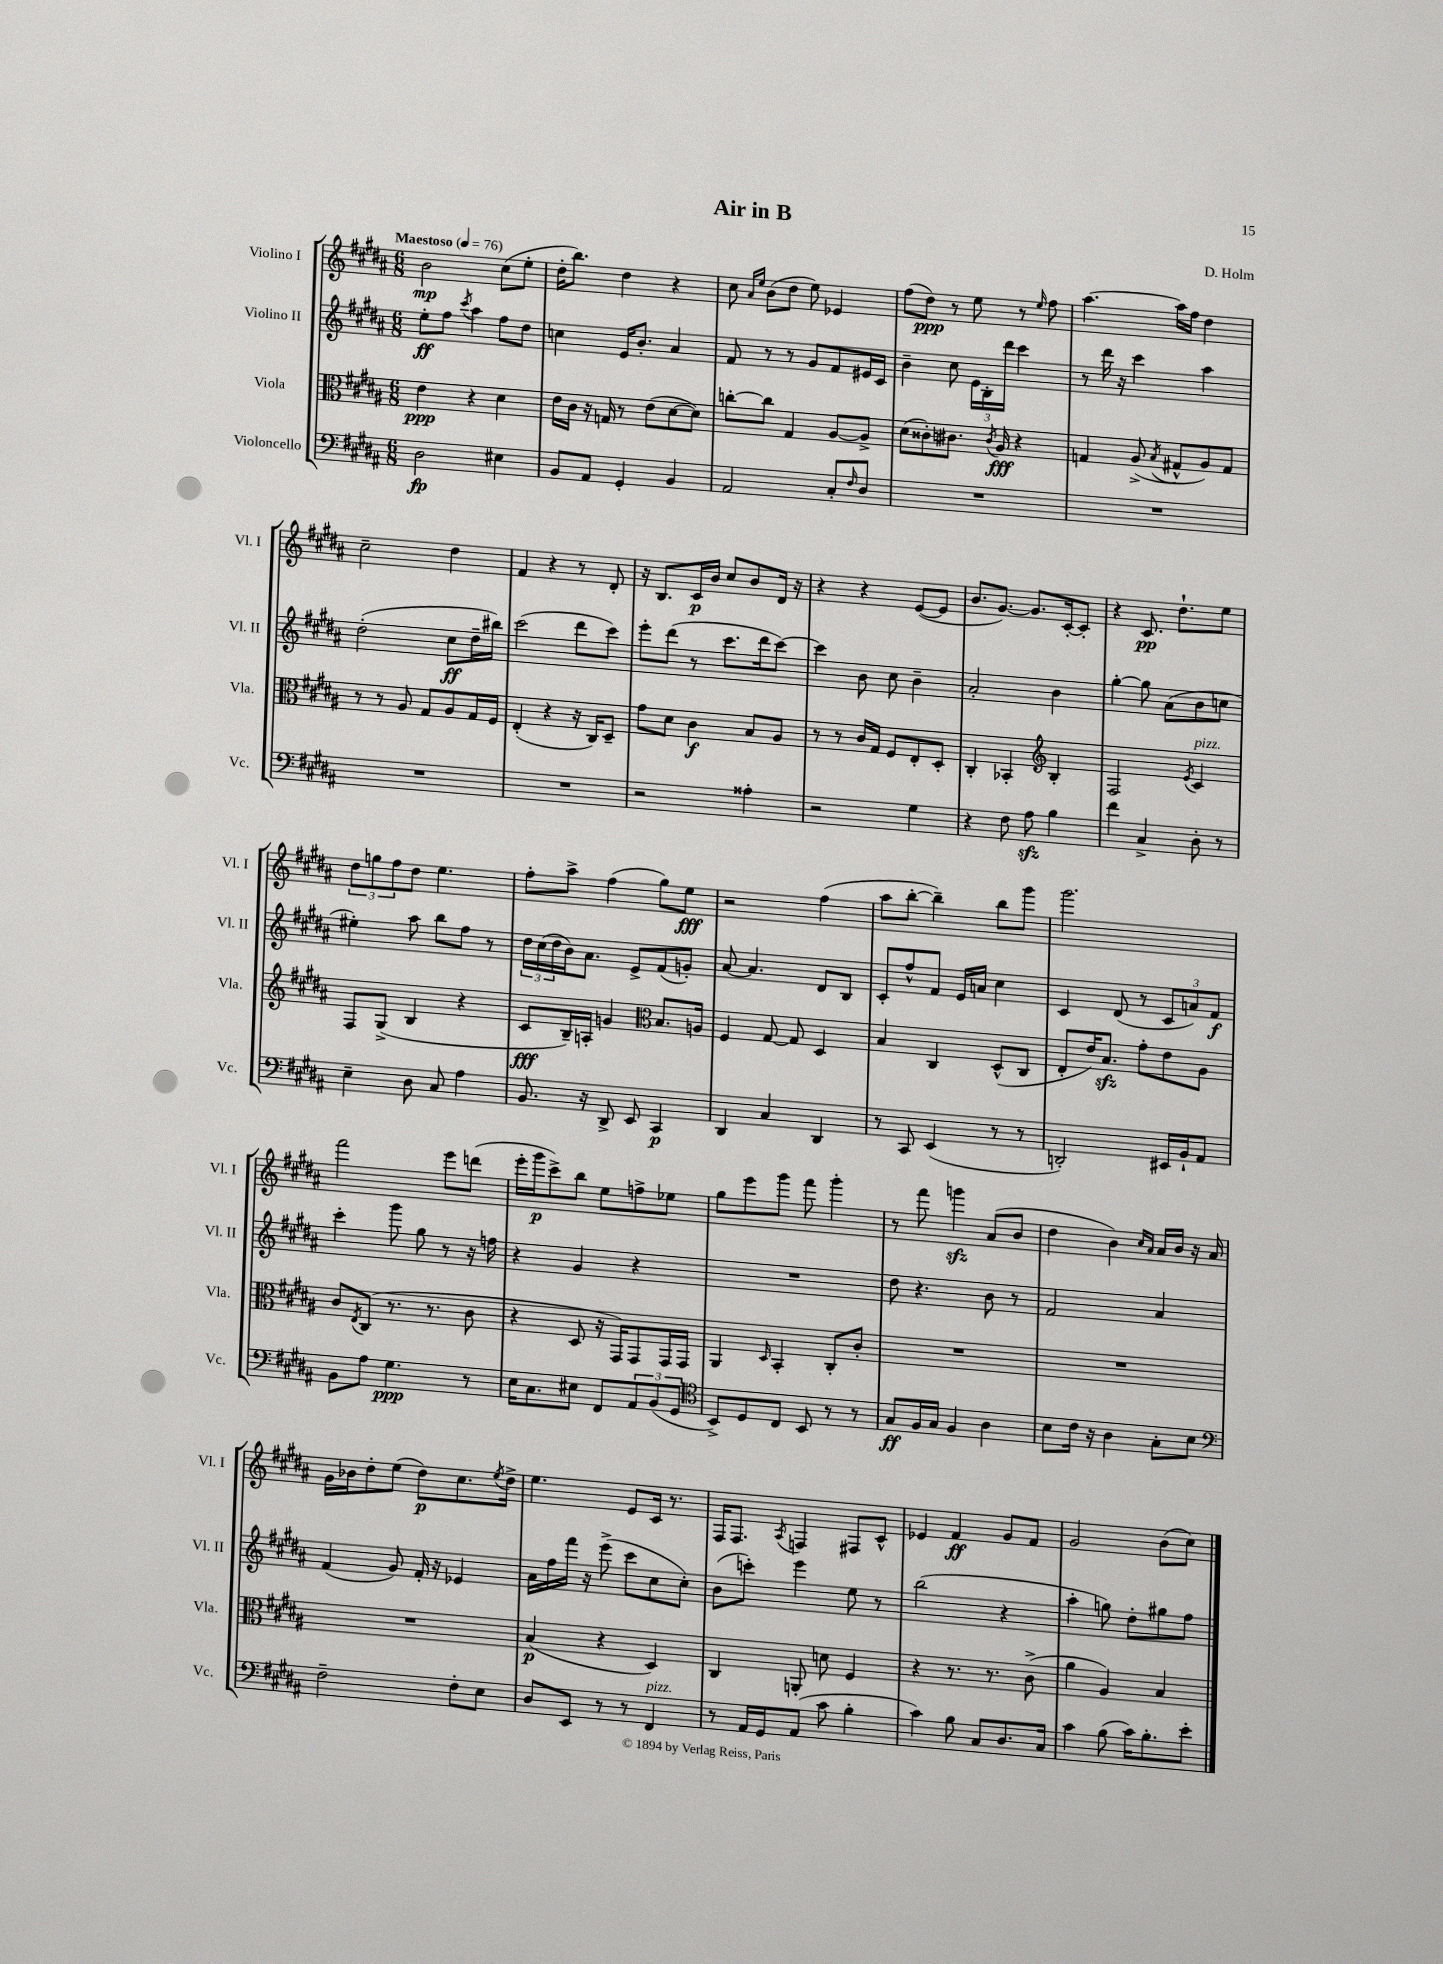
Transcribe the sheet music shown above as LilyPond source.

\header { title = "Air in B" composer = "D. Holm" }
<<
\new StaffGroup <<
\new Staff = "s0" \with { instrumentName = "Violino I" shortInstrumentName = "Vl. I" } {
    \clef treble \key b \major \numericTimeSignature \time 6/8 \tempo "Maestoso" 4 = 76
    b'2\mp cis''8( e''8-. |
    dis''16-. b''8.) dis''4 r4 |
    cis''8 \grace { ais'16 e''16 } b'8( dis''8 e''8) ees'4 |
    fis''8( dis''8\ppp) r8 e''8 r8 \grace { e''16 } fis''8 |
    ais''4.~ ais''16 fis''16 dis''4 |
    cis''2-- dis''4 |
    fis'4 r4 r8 dis'8-. |
    r16 b8. cis'16\p b'16 cis''8 b'8 dis'16 r16 |
    r4 r4 e'8~( e'8 |
    b'8. gis'8.~) gis'8. cis'16~-. cis'8-. |
    r4 cis'8.\pp dis''8.-! e''8 |
    \tuplet 3/2 { dis''8 g''8 fis''8 } dis''8 e''4. |
    fis''8-. ais''8-> fis''4( gis''8) e''8\fff |
    r2 fis''4( |
    ais''8 b''8~-. b''4--) b''8 gis'''8 |
    gis'''2. |
    fis'''2 e'''8 d'''8( |
    e'''16-. gis'''16\p cis'''8->) b''8 e''8 f''8-> ees''8 |
    gis''8 e'''8 gis'''8 fis'''8 gis'''4-. |
    r8 fis'''8 g'''4\sfz ais'8( b'8 |
    dis''4 b'4) \grace { cis''16 ais'16 } ais'16 b'16 r16 ais'16 |
    gis'16 bes'16 dis''8-. e''8( dis''8\p) cis''8. \acciaccatura { e''8 } dis''16-> |
    e''4. e'8 cis'16 r8. |
    fis16 fis8. \acciaccatura { ais8 } f4 fis8 cis'8-^ |
    ees'4 fis'4\ff gis'8 fis'8 |
    gis'2 b'8( cis''8) \bar "|." |
}
\new Staff = "s1" \with { instrumentName = "Violino II" shortInstrumentName = "Vl. II" } {
    \clef treble \key b \major \numericTimeSignature \time 6/8
    e''8-.\ff fis''8 \acciaccatura { cis'''8 } ais''4 fis''8 dis''8 |
    c''4 e'16 b'8.-. ais'4 |
    fis'8 r8 r8 gis'8 fis'8 eis'16 cis'16 |
    b'4-- cis''8 \tuplet 3/2 { e'16 b16-. dis'''16 } cis'''4 |
    r8 dis'''16 r16 cis'''4 ais''4 |
    dis''2-.( cis''8\ff dis''16-- bis''16) |
    cis'''2( dis'''8 cis'''8) |
    e'''8-. dis'''8( r8 cis'''8. dis'''16 cis'''8~) |
    cis'''4 b'8 cis''8 b'4-- |
    ais'2-. b'4 |
    gis''4~-. gis''8 ais'8( b'8 c''8 |
    eis''4-.) ais''8 b''8 fis''8 r8 |
    \tuplet 3/2 { dis''16 cis''16( dis''16 } b'16) ais'8. e'8-> fis'8( g'8-.) |
    ais'8~ ais'4. dis'8 b8 |
    cis'8-. fis''8-^ fis'8 e'16 a'16 cis''4 |
    cis'4 dis'8( r8 \tuplet 3/2 { cis'8 a'8) fis'8\f } |
    cis'''4-. gis'''8 gis''8 r8 r16 f''16 |
    r4 gis'4 r4 |
    R2. |
    dis''8 r4. b'8 r8 |
    fis'2 ais'4 |
    fis'4( gis'8) fis'16-. r16 ees'4 |
    ais'16 fis''16 fis'''16 r16 e'''8->( cis'''8 cis''8 cis''8-.) |
    b'8( c'''8-.) e'''4 e''8 r8 |
    b''2( r4 |
    ais''4-. g''8) dis''8-. gis''8 fis''8 \bar "|." |
}
\new Staff = "s2" \with { instrumentName = "Viola" shortInstrumentName = "Vla." } {
    \clef alto \key b \major \numericTimeSignature \time 6/8
    e'4\ppp r4 dis'4 |
    e'16 cis'16 r16 g16 r8 e'8( dis'8~ dis'8) |
    c''8~-. c''8 gis4 ais8~ ais8-> |
    dis'8( cisis'8-.) cis'8. \acciaccatura { cis'8 } ais16\fff r4 |
    g4 ais8->( \acciaccatura { b8 } gis8-^ ais8) gis8 |
    r8 r8 ais8 gis8 ais8 gis16 fis16 |
    e4-.( r4 r16 cis16) dis8-- |
    gis'8 dis'8 cis'4\f b8 ais8 |
    r8 r8 cis'16 gis16 fis8 e8-. dis8-. |
    cis4-. bes,4-. \clef treble b4-. |
    fis2 \acciaccatura { e'8 } cis'4^\markup { \italic "pizz." } |
    fis8 gis8->( b4 r4 |
    cis'8\fff b16--) a16-. g'4 \clef alto b8. a16 |
    fis4 gis8~ gis8 dis4 |
    b4 cis4 dis8-^( cis8 |
    e8-. e'16) b8.\sfz gis'8-. e'8 ais8 |
    cis'8 \acciaccatura { e8 } cis8( r8. r8. cis'8 |
    r4 dis8 r16 gis,16) gis,8 gis,16 gis,16 |
    ais,4 \grace { dis16 } b,4-. cis8-. cis'8-. |
    R2. |
    R2. |
    R2. |
    b4\p( r4 dis4) |
    cis4 a,8-. d'8 fis4 |
    r4 r8. r8. cis'8->( |
    ais'4 ais4) b4 \bar "|." |
}
\new Staff = "s3" \with { instrumentName = "Violoncello" shortInstrumentName = "Vc." } {
    \clef bass \key b \major \numericTimeSignature \time 6/8
    dis2\fp eis4 |
    b,8 ais,8 gis,4-. b,4 |
    ais,2 cis8-. \grace { fis16 } dis8 |
    R2. |
    R2. |
    R2. |
    R2. |
    r2 aisis4-. |
    r2 gis4 |
    r4 fis8 ais8\sfz b4 |
    fis'4 cis4-> dis8-. r8 |
    e4-- dis8 cis8 ais4 |
    b,8. r16 dis,8-> e,8 cis,4\p |
    dis,4 cis4 dis,4 |
    r8 cis,8 e,4( r8 r8 |
    d,2-.) eis,16 b,16-! ais,8 |
    b,8 ais8 gis4.\ppp r8 |
    e16 cis8. eis8 fis,8 \tuplet 3/2 { ais,8 b,8( gis,8 } |
    \clef tenor b,8->) dis8 cis8 b,8 r8 r8 |
    gis8\ff fis16 gis16 fis4 ais4 |
    b8 cis'16 r16 ais4 gis8-. b8 |
    \clef bass fis2-- fis8-. e8 |
    dis8 e,8 r8 r8 fis,4^\markup { \italic "pizz." } |
    r8 ais,16 gis,16 ais,8( cis'8 b4-. |
    cis'4) b8 cis8 dis8. cis16 |
    cis'4 b8( cis'16) b8.-. e'8-. \bar "|." |
}
>>
>>
\layout { \context { \Score \remove "Bar_number_engraver" } }
